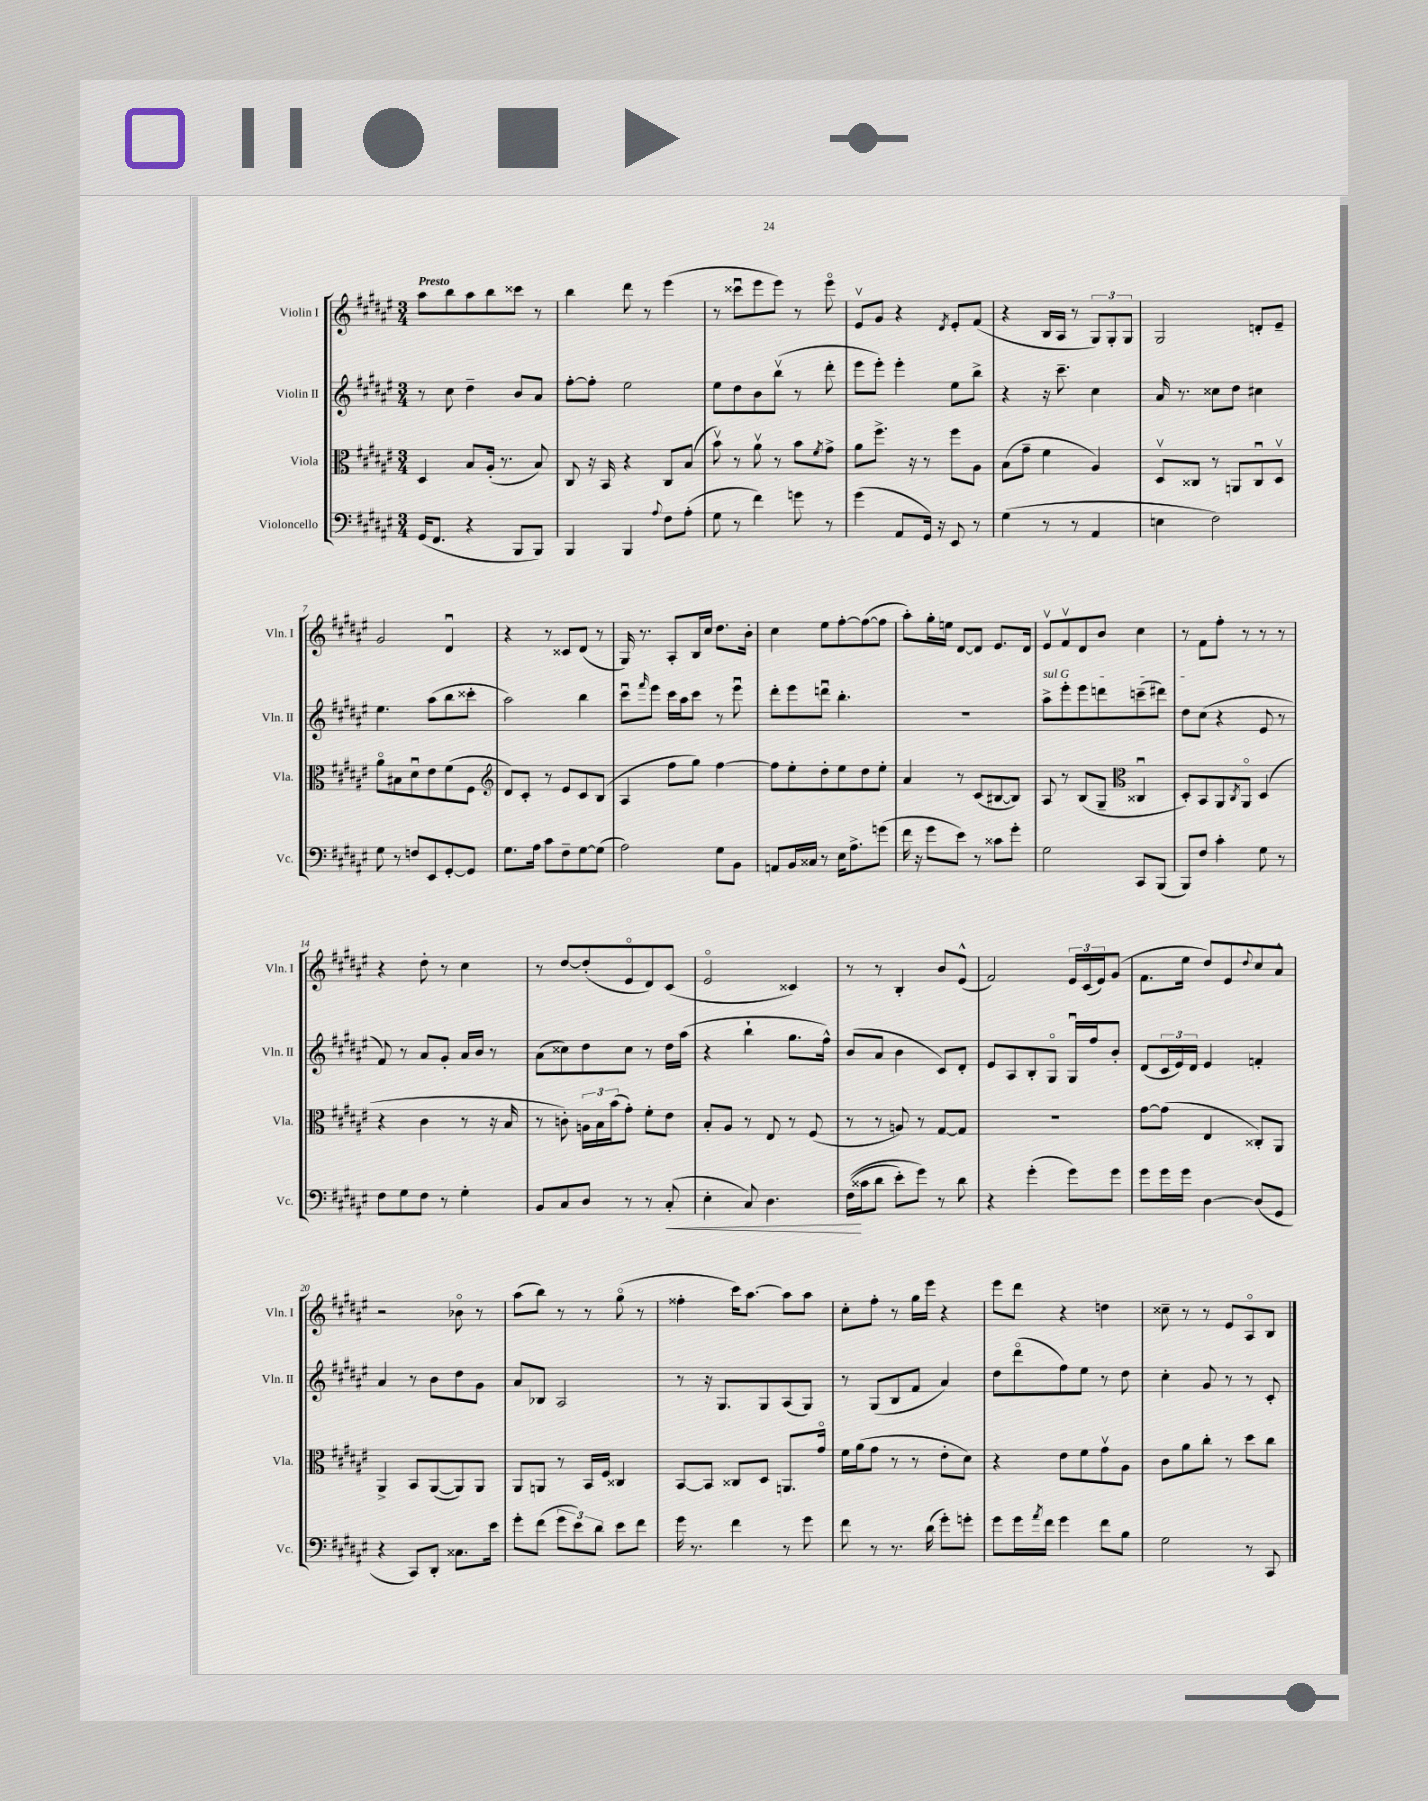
<<
\new StaffGroup <<
\new Staff = "s0" \with { instrumentName = "Violin I" shortInstrumentName = "Vln. I" } {
    \clef treble \key fis \major \numericTimeSignature \time 3/4 \tempo "Presto"
    ais''8 b''8 ais''8 b''8 cisis'''8 r8 |
    b''4 dis'''8 r8 eis'''4( |
    r8 cisis'''8\downbow eis'''8 eis'''8) r8 eis'''8\flageolet |
    eis'8\upbow gis'8 r4 \acciaccatura { dis'8 } eis'8-. fis'8( |
    r4 b16 ais16 r8 \tuplet 3/2 { gis8) gis8-. gis8 } |
    gis2 d'8-. eis'8-- |
    gis'2 dis'4\downbow |
    r4 r8 cisis'8 dis'8( r8 |
    gis16) r8. ais8-. b16 cis''16 dis''8. b'16-. |
    cis''4 eis''8 fis''8~-. fis''8~( fis''8 |
    ais''8-.) gis''16-. e''16 dis'8~ dis'8 eis'8. dis'16 |
    eis'8\upbow fis'8\upbow dis'8 b'8 cis''4 |
    r8 fis'8 fis''8-. r8 r8 r8 |
    r4 dis''8-. r8 cis''4 |
    r8 dis''8~ dis''8-.( eis'8\flageolet dis'8) cis'8( |
    eis'2\flageolet cisis'4) |
    r8 r8 b4-. b'8 eis'8-^( |
    fis'2) \tuplet 3/2 { eis'16 cis'16( eis'16) } gis'8( |
    fis'8. eis''16 dis''8) eis'8 \appoggiatura { dis''8 } cis''8 ais'8-^ |
    r2 bes'8\flageolet r8 |
    ais''8( b''8) r8 r8 gis''8\flageolet( r8 |
    fisis''4-. cis'''16) ais''8.~ ais''8 ais''8 |
    cis''8-. fis''8-. r8 gis''16 eis'''16 r4 |
    eis'''8 dis'''8 r4 d''4 |
    cisis''8-- r8 r8 eis'8 ais8\flageolet b8 \bar "|." |
}
\new Staff = "s1" \with { instrumentName = "Violin II" shortInstrumentName = "Vln. II" } {
    \clef treble \key fis \major \numericTimeSignature \time 3/4
    r8 cis''8 dis''4-- b'8 ais'8 |
    fis''8~-. fis''8-. eis''2 |
    eis''8 dis''8 b'8 b''8\upbow( r8 dis'''8-. |
    eis'''8 eis'''8-.) eis'''4-. eis''8 b''8-> |
    r4 r16 cis'''8.-- cis''4 |
    ais'16 r8. cisis''8 dis''8 cis''4 |
    eis''4. ais''8( b''8 cisis'''8-. |
    ais''2) b''4 |
    cis'''8\downbow \grace { fis'''16 } eis'''8 cis'''16 ais''16 cis'''8 r8 eis'''8\downbow |
    dis'''8-. eis'''8 d'''8\downbow b''4.-. |
    R2. |
    \once \override TextSpanner.bound-details.left.text = \markup { \italic "sul G" } ais''8->\startTextSpan eis'''8-. eis'''8 d'''8 c'''8--( dis'''8) |
    dis''8 cis''8\stopTextSpan( r4 eis'8 r8 |
    fis'8) r8 ais'8 gis'8-. ais'16 b'16 r8 |
    ais'8( cisis''8) dis''8 cisis''8 r8 dis''16 ais''16( |
    r4 b''4-! gis''8. fis''16-^) |
    b'8( ais'8 b'4 cis'8) dis'8-. |
    eis'8 ais8 b8-. gis8\flageolet gis16\downbow fis''16 b'8-. |
    dis'8( \tuplet 3/2 { cis'16 eis'16) dis'16 } eis'4 f'4-. |
    ais'4 r8 b'8 dis''8 gis'8 |
    ais'8 bes8 ais2 |
    r8 r16 gis8. gis8 ais8( gis8) |
    r8 gis8( b8 fis'8 ais'4) |
    dis''8 dis'''8\flageolet( fis''8) eis''8 r8 dis''8 |
    cis''4-. gis'8 r8 r8 cis'8-. \bar "|." |
}
\new Staff = "s2" \with { instrumentName = "Viola" shortInstrumentName = "Vla." } {
    \clef alto \key fis \major \numericTimeSignature \time 3/4
    dis4 b8 ais16-.( r8. b8) |
    cis8 r16 b,16 r4 cis8 b8( |
    b'8\upbow) r8 ais'8\upbow r8 b'8 \acciaccatura { fis'8 } gis'8-> |
    ais'8 fis''8.-> r16 r8 fis''8 ais8 |
    b8( gis'8-- fis'4 ais4) |
    dis8\upbow cisis8 r8 a,8 cisis8\downbow dis8\upbow |
    ais'8\flageolet bis8 dis'8\downbow eis'8 fis'8( fis8 |
    \clef treble dis'8) cis'8-. r8 eis'8 cis'8 b8( |
    ais4 fis''8 gis''8) fis''4~ |
    fis''8 eis''8-. dis''8-. eis''8 dis''8 eis''8-. |
    ais'4 r8 cis'8( bis8~ bis8) |
    ais8 r8 b8( gis8-- \clef alto cisis4\downbow |
    dis8-.) b,8 ais,8 \acciaccatura { cis8 } ais,8\flageolet dis4( |
    r4 cis'4 r8 r16 b16 |
    r8 c'8-.) \tuplet 3/2 { a16 b16 b'16( } gis'8-.) fis'8-. eis'8 |
    b8-. ais8 r8 eis8 r8 fis8( |
    r8 r8 a8) r8 gis8~ gis8 |
    R2. |
    gis'8~ gis'8( eis4 cisis8-.) ais,8 |
    ais,4-> b,8 ais,8~( ais,8) ais,8 |
    ais,8 a,8 r8 b,16 fis16 cisis4 |
    b,8~ b,8 cisis8 dis8 a,8. gis'16\flageolet |
    fis'16 ais'16( gis'8 r8 r8 eis'8-. dis'8) |
    r4 eis'8 fis'8 gis'8\upbow ais8 |
    cis'8 ais'8 cis''8-. r8 dis''8 cis''8 \bar "|." |
}
\new Staff = "s3" \with { instrumentName = "Violoncello" shortInstrumentName = "Vc." } {
    \clef bass \key fis \major \numericTimeSignature \time 3/4
    gis,16( fis,8. r4 b,,8 b,,8) |
    b,,4 b,,4 \appoggiatura { ais8 } fis8 ais8-.( |
    gis8 r8 fis'4) g'8 r8 |
    gis'4( ais,8 gis,16) r16 eis,8 r8 |
    gis4( r8 r8 ais,4 |
    e4 fis2) |
    gis8 r8 f8 eis,8 gis,8~-. gis,8 |
    gis8. ais16 cis'8 fis8-- gis8~ gis8( |
    ais2) gis8 b,8 |
    a,8 b,16 cisis16 r8 eis16 ais8.-> g'8( |
    fis'16 r16 gis'8 eis'8) r8 cisis'8 gis'8-. |
    gis2 cis,8 b,,8( |
    b,,8) fis8 cis'4-. gis8 r8 |
    fis8 gis8 fis8 r8 gis4-. |
    b,8 cis8 dis8 r8 r8 cis8-.\<( |
    eis4-. cis8) dis4. |
    fis16\!(\( cisis'16 dis'8 eis'8-.) gis'8\) r8 dis'8 |
    r4 gis'4-.( gis'8) gis'8 |
    gis'8 gis'16 gis'16 dis4~ dis8( gis,8 |
    r4 cis,8) dis,8-. cisis8. eis'16 |
    gis'8-. fis'8( \tuplet 3/2 { gis'8 eis'8) dis'8 } eis'8 fis'8 |
    gis'16 r8. fis'4 r8 gis'8 |
    fis'8 r8 r8. dis'16( gis'8-.) g'8-. |
    gis'8 gis'16 \acciaccatura { ais'8 } fis'16 gis'4 fis'8 b8 |
    gis2 r8 cis,8 \bar "|." |
}
>>
>>
